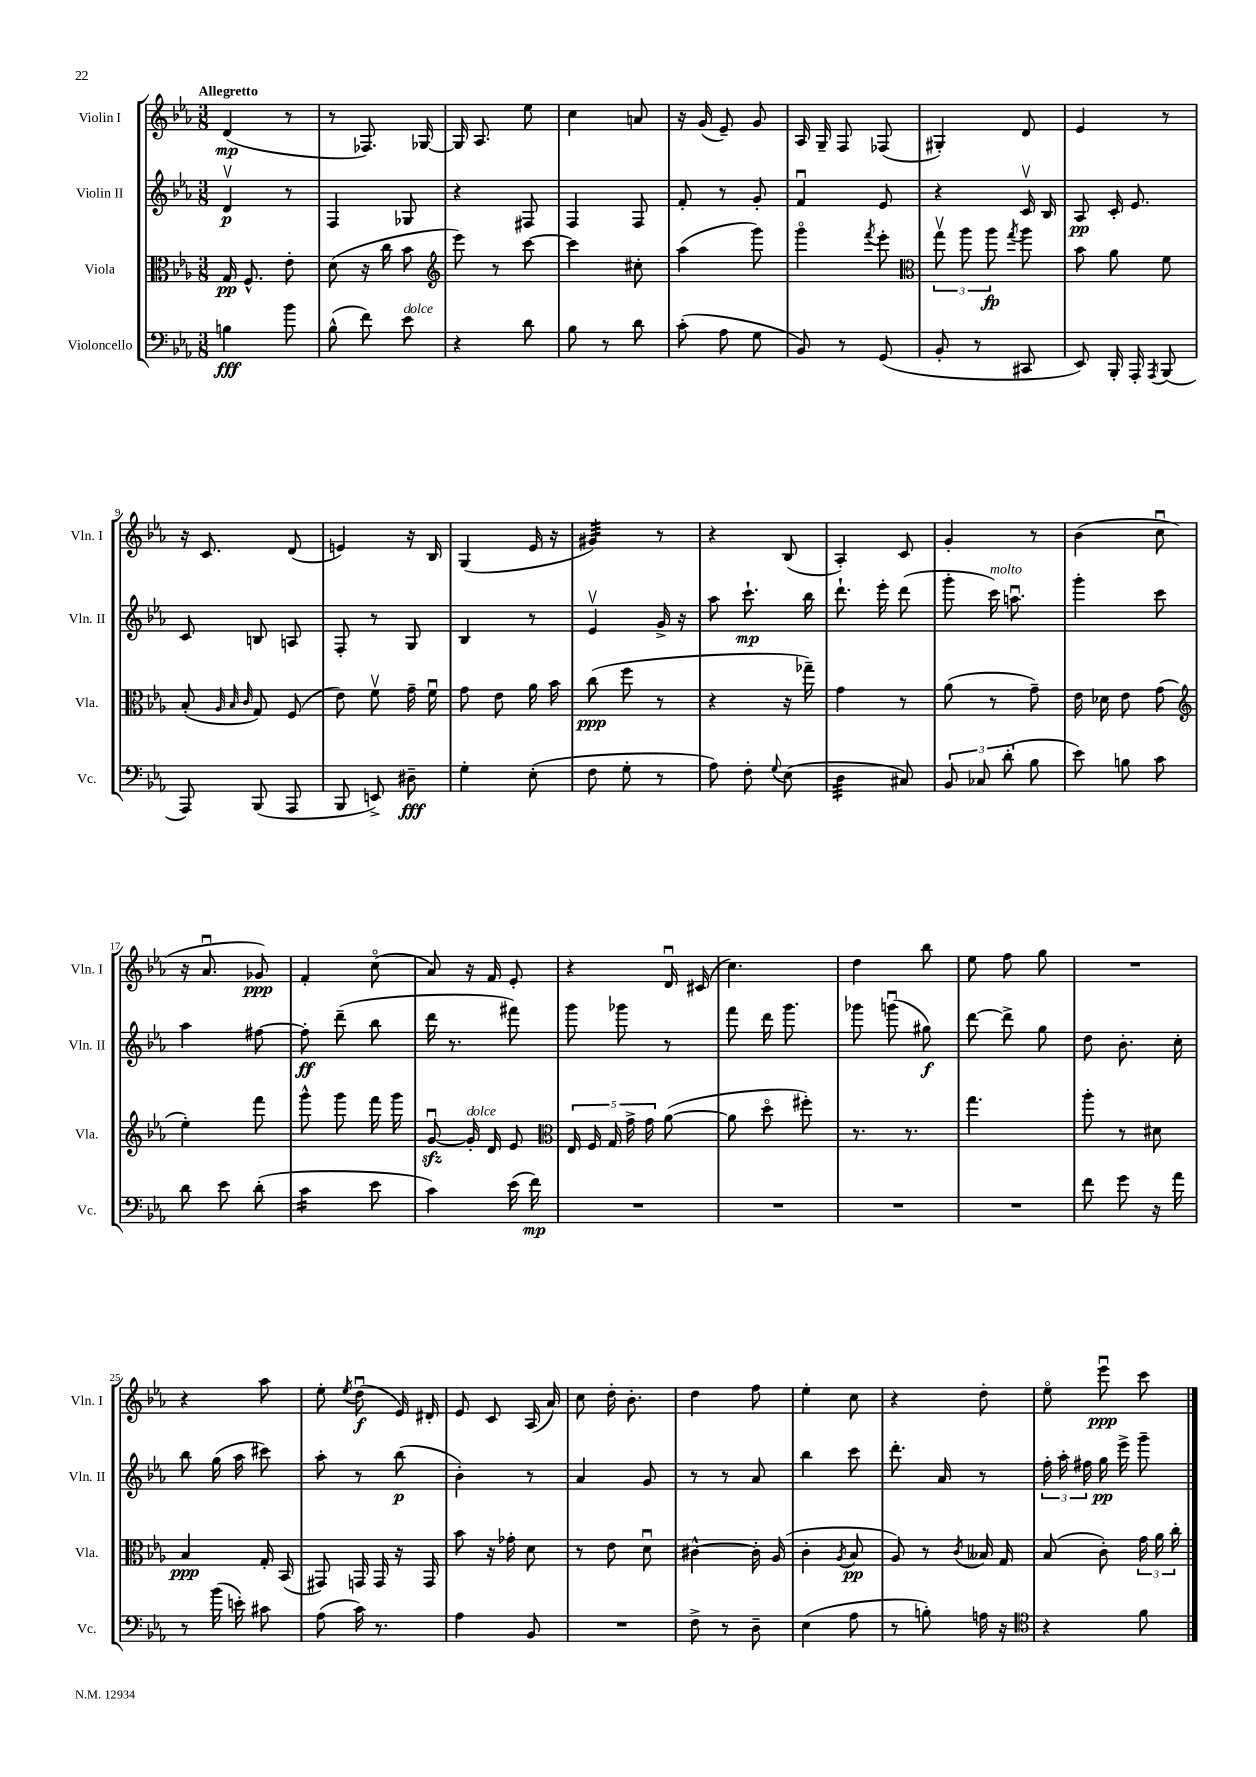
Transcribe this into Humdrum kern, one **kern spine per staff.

**kern	**kern	**kern	**kern
*staff4	*staff3	*staff2	*staff1
*clefF4	*clefC3	*clefG2	*clefG2
*k[b-e-a-]	*k[b-e-a-]	*k[b-e-a-]	*k[b-e-a-]
*M3/8	*M3/8	*M3/8	*M3/8
4B	16G	4dv	(4d
.	8.F^^	.	.
8b-	8e-'	8r	8r
=	=	=	=
(8B-^^	(8d	4F	8r
8f)	16r	.	8.F-)
.	16cc	.	.
8e-	8b-	8G-	.
.	.	.	[16G-
=	=	=	=
*	*clefG2	*	*
4r	8eee-)	4r	16G-]
.	.	.	8.A-
.	8r	.	.
8d	[8ccc	8F#	8ee-
=	=	=	=
8B-	4ccc]	4F	4cc
8r	.	.	.
8d	8cc#'	8F	8a
=	=	=	=
(8c'	(4aa-	8f'	16r
.	.	.	(16g
8A-	.	8r	8e-~)
8G	8ggg)	8g'	8g
=	=	=	=
8BB-)	4gggo	4fu	16A-
.	.	.	16G~
8r	.	.	8F
.	8qfff	.	.
(8GG	8eee-'	8e-	(8F-
=	=	=	=
*	*clefC3	*	*
8BB-'	12ggv	4r	4G#')
.	12aa-	.	.
8r	.	.	.
.	12aa-	.	.
.	8qgg	.	.
8CC#	8aa-	16cv	8d
.	.	16B-	.
=	=	=	=
8EE-)	8b-	8A-	4e-
16BBB-'	8a-	16c'	.
16AAA-'	.	8.e-	.
8qAAA-	.	.	.
(8BBB-	8f	.	8r
=	=	=	=
8AAA-)	(8B-'	8c	16r
.	.	.	8.c
.	32qqA-	.	.
.	32qqB-	.	.
.	32qqc	.	.
(8BBB-	8G)	8B	.
8AAA-	(8F	8A	(8d
=	=	=	=
8BBB-	8e-)	8F'	4e)
8EE^)	8fv	8r	.
8D#~	16g~	8G	16r
.	16fu	.	16B-
=	=	=	=
4G'	8g	4B-	(4G
.	8e-	.	.
(8E-'	16a-	8r	16e-
.	16b-	.	16r
=	=	=	=
8F	(8cc	4e-v	4g#)
8G'	8ff	.	.
8r	8r	16g^	8r
.	.	16r	.
=	=	=	=
8A-)	4r	8aa-	4r
8F'	.	8.ccc`	.
8qqG	.	.	.
(8E-	16r	.	(8B-
.	16gg-~)	16bb-	.
=	=	=	=
4D	4g	8.ddd`	4A-')
.	.	16eee-'	.
8C#)	8r	(8ddd	8c
=	=	=	=
12BB-	(8a-	8ggg'	4g'
12C-	.	.	.
.	8r	16ccc)	.
(12d'	.	.	.
.	.	8.aau	.
8B-	8g~)	.	8r
=	=	=	=
8e-)	16e-	4ggg'	(4b-
.	16d-	.	.
8B	8e-	.	.
8c	(8g	8ccc	8ccu
=	=	=	=
*	*clefG2	*	*
8d	4ee-')	4aa-	16r
.	.	.	8.a-u
8e-	.	.	.
(8d'	8fff	[8ff#	8g-)
=	=	=	=
4c	8ggg^^	8ff#']	4f'
.	8ggg	(8ddd~	.
8e-	16fff	8bb-	(8cco
.	16ggg	.	.
=	=	=	=
4c)	[8gu	16ddd	8a-)
.	.	8.r	.
.	16g']	.	16r
.	16d	.	16f
(16e-	8e-	8fff#)	8e-'
16f)	.	.	.
=	=	=	=
*	*clefC3	*	*
4.r	20E-	8ggg	4r
.	20F	.	.
.	20G	.	.
.	.	8ggg-	.
.	20g^	.	.
.	20g	.	.
.	([8a-	8r	16du
.	.	.	(16c#
=	=	=	=
4.r	8a-]	8fff	4.cc)
.	8ddo	16ddd	.
.	.	8.ggg	.
.	8ff#')	.	.
=	=	=	=
4.r	8.r	8ggg-	4dd
.	.	(8gggu	.
.	8.r	.	.
.	.	8gg#)	8bb-
=	=	=	=
4.r	4.gg	[8ddd	8ee-
.	.	8ddd^]	8ff
.	.	8gg	8gg
=	=	=	=
8f	8aa-'	8dd	4.r
8g	8r	8.b-'	.
16r	8d#	.	.
16a-	.	16cc'	.
=	=	=	=
8r	4B-	8bb-	4r
(16b-	.	(16gg	.
16e')	.	16aa-	.
8c#	16G'	8ccc#)	8aa-
.	(16BB-	.	.
=	=	=	=
(8A-	8GG#)	8aa-'	8ee-'
.	.	.	8qee-
16c)	16GG	8r	(8ddu
8.r	16GG	.	.
.	16r	(8bb-	16e-)
.	16GG	.	16d#'
=	=	=	=
4A-	8b-	4b-')	8e-
.	16r	.	8c
.	16g-'	.	.
8BB-	8d	8r	(16A-
.	.	.	16a-)
=	=	=	=
4.r	8r	4a-	8cc
.	8e-	.	16dd'
.	.	.	8.b-'
.	8du	8g	.
=	=	=	=
8F^	[4c#^^	8r	4dd
8r	.	8r	.
8D~	16c#']	8a-	8ff
.	(16A-	.	.
=	=	=	=
(4E-	4c'	4bb-	4ee-'
.	8qA-	.	.
8A-	8B-	8ccc	8cc
=	=	=	=
8r	8A-)	8.ddd'	4r
8B')	8r	.	.
.	.	16a-	.
.	8qc	.	.
16A	16B--	8r	8dd'
16r	16G	.	.
=	=	=	=
*clefC4	*	*	*
4r	(8B-	24ff'	8ee-o
.	.	24aa-'	.
.	.	24ff#	.
.	8c')	16gg	8eee-u
.	.	16eee-^	.
8f	24g	8ggg~	8ccc
.	24a-	.	.
.	24cc'	.	.
==	==	==	==
*-	*-	*-	*-
